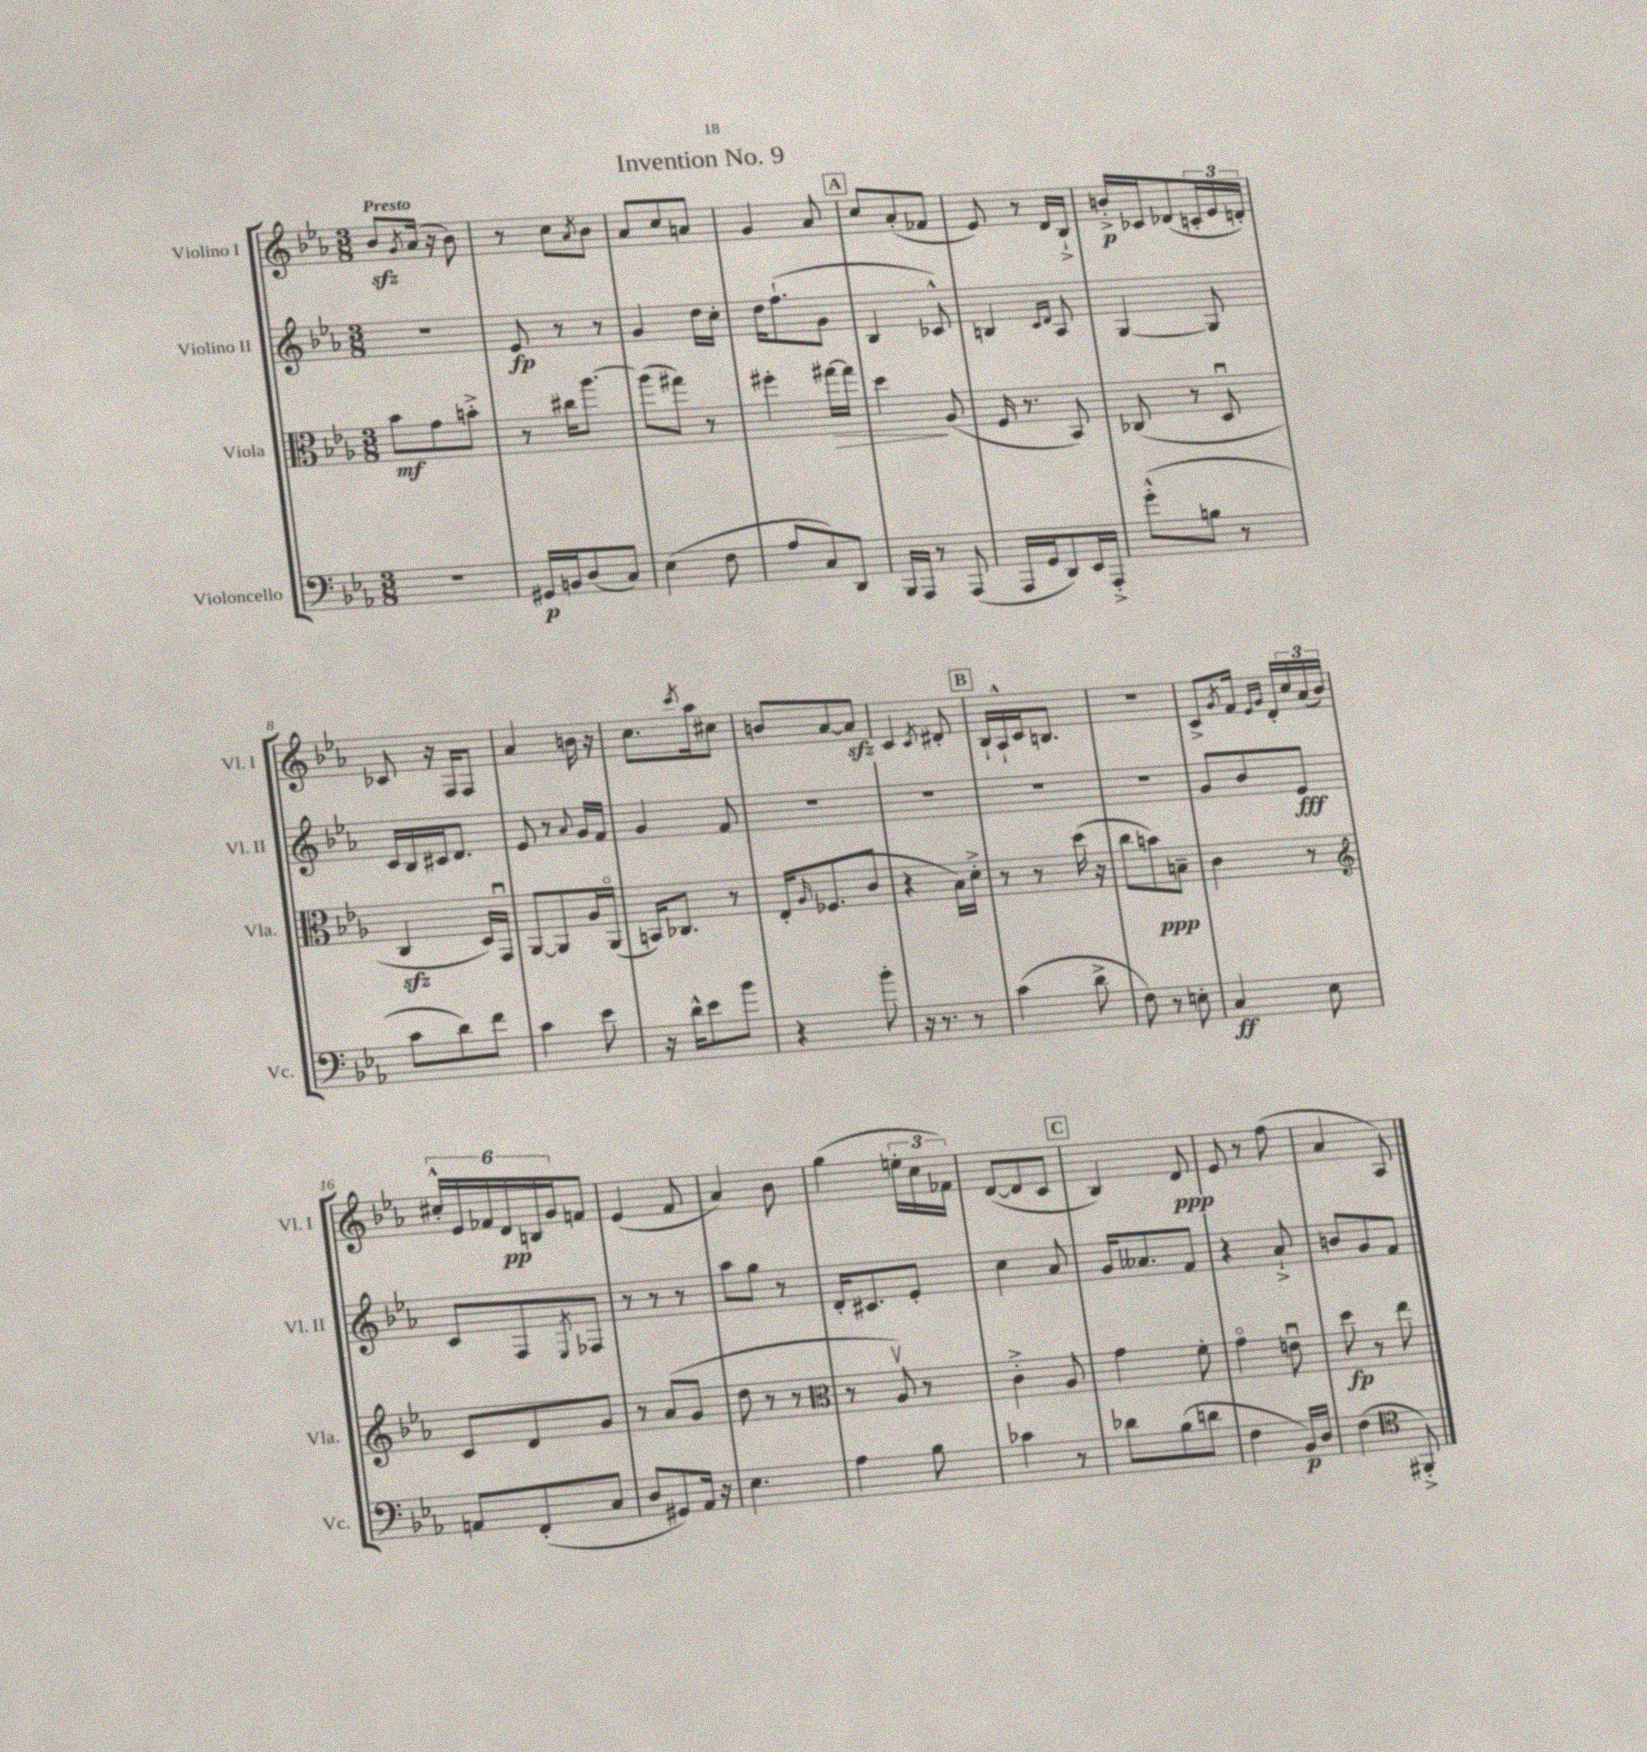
\header { title = "Invention No. 9" }
<<
\new StaffGroup <<
\new Staff = "s0" \with { instrumentName = "Violino I" shortInstrumentName = "Vl. I" } {
    \clef treble \key ees \major \numericTimeSignature \time 3/8 \tempo "Presto"
    bes'8\sfz \acciaccatura { g'8 } aes'16( r16 bes'8) |
    r8 c''8 \acciaccatura { aes'8 } bes'8 |
    aes'8 c''8 a'8 |
    g'4 aes'8 |
    \mark \markup { \box "A" } c''8 aes'8-.( fes'8 |
    ees'8) r8 d'16 bes16-!-> |
    b'16-.->\p ces'16 des'8( \tuplet 3/2 { c'16-. ees'16 d'16-.) } |
    ces'8 r16 f16 f8 |
    aes'4 b'16 r16 |
    c''8. \acciaccatura { c'''8 } aes''16 cis''8 |
    b'8 aes'8~ aes'8\sfz |
    c'4 \acciaccatura { c'8 } dis'8-. |
    \mark \markup { \box "B" } bes16-! aes16-!-^ c'16 b8. |
    R4. |
    c'8-> \acciaccatura { g'8 } f'16 \grace { ees'16 g'16 } d'16-. \tuplet 3/2 { c''16 aes'16( bes'16) } |
    \tuplet 6/4 { cis''16-.-^ ees'16 fes'16 d'16\pp b16 g'16 } f'8 |
    ees'4( f'8 |
    aes'4) bes'8 |
    g''4( \tuplet 3/2 { e''16-. c''16 fes'16) } |
    d'8~( d'8 c'8 |
    \mark \markup { \box "C" } bes4) d'8\ppp |
    ees'8 r8 f''8( |
    aes'4 aes8) \bar "|." |
}
\new Staff = "s1" \with { instrumentName = "Violino II" shortInstrumentName = "Vl. II" } {
    \clef treble \key ees \major \numericTimeSignature \time 3/8
    r4. |
    ees'8\fp r8 r8 |
    g'4 d''16 c''16-. |
    d''16 f''8.-!( g'8 |
    \mark \markup { \box "A" } bes4 ces'8-^) |
    b4 \grace { c'16 d'16 } aes8 |
    g4~ g8 |
    c'16 bes16 cis'16 d'8. |
    ees'8 r8 \appoggiatura { aes'8 } g'16 f'16 |
    g'4 f'8 |
    R4. |
    R4. |
    \mark \markup { \box "B" } R4. |
    R4. |
    g'8 bes'8 ees'8\fff |
    c'8 f8 \acciaccatura { ees8 } fes8 |
    r8 r8 r8 |
    aes''8 g''8 r8 |
    d'16-. cis'8. ees'8-. |
    c''4 aes'8 |
    \mark \markup { \box "C" } g'16 aeses'8. f'8 |
    r4 aes'8-!-> |
    b'8 g'8 f'8 \bar "|." |
}
\new Staff = "s2" \with { instrumentName = "Viola" shortInstrumentName = "Vla." } {
    \clef alto \key ees \major \numericTimeSignature \time 3/8
    bes'8\mf g'8 b'8-.-> |
    r8 cis''16 aes''8.~ |
    aes''8( gis''8) r8 |
    fis''4-. gis''16~\> gis''16 |
    \mark \markup { \box "A" } d''4\! aes8( |
    f16 r8. bes,8) |
    ces8( r8 d8\downbow |
    c4\sfz d16) g,16\downbow |
    aes,8~ aes,8 aes16 aes,16\flageolet( |
    b,16) ces8. r8 |
    ees16-. \grace { aes16 } fes8.( c'8 |
    r4 bes16) d'16-.-> |
    \mark \markup { \box "B" } r8 r8 d''16( r16 |
    c''8 b'8\ppp) b8-- |
    c'4 r8 |
    \clef treble c'8 d'8 g'8 |
    r8 aes'8( g'8 |
    d''8 r8 r8 |
    \clef alto r8 aes8\upbow) r8 |
    c'4-.-> aes8 |
    \mark \markup { \box "C" } g'4 f'8-. |
    g'4\flageolet e'8\downbow |
    d''8\fp r8 ees''8 \bar "|." |
}
\new Staff = "s3" \with { instrumentName = "Violoncello" shortInstrumentName = "Vc." } {
    \clef bass \key ees \major \numericTimeSignature \time 3/8
    r4. |
    gis,16\p b,16 d8( c8) |
    ees4( f8 |
    aes8 c8) d,8 |
    \mark \markup { \box "A" } bes,,16 aes,,16 r8 aes,,8( |
    aes,,16 g,16 d,8) ees,16 aes,,16-.-> |
    g'8-.-^( b8 r8 |
    c'8 d'8) f'8 |
    c'4 ees'8 |
    r16 d'16-^ ees'8 bes'8 |
    r4 bes'8-. |
    r16 r8. r8 |
    \mark \markup { \box "B" } c'4( d'8-> |
    f8) r8 e8-. |
    c4\ff ees8 |
    a,8 f,8-.( c8 |
    d8 gis,8) aes,16 r16 |
    ees4. |
    aes4 bes8 |
    ces'4 r8 |
    \mark \markup { \box "C" } des'8 bes8( d'8 |
    f4 bes,16\p) d16 |
    f4( \clef tenor fis,8-.->) \bar "|." |
}
>>
>>
